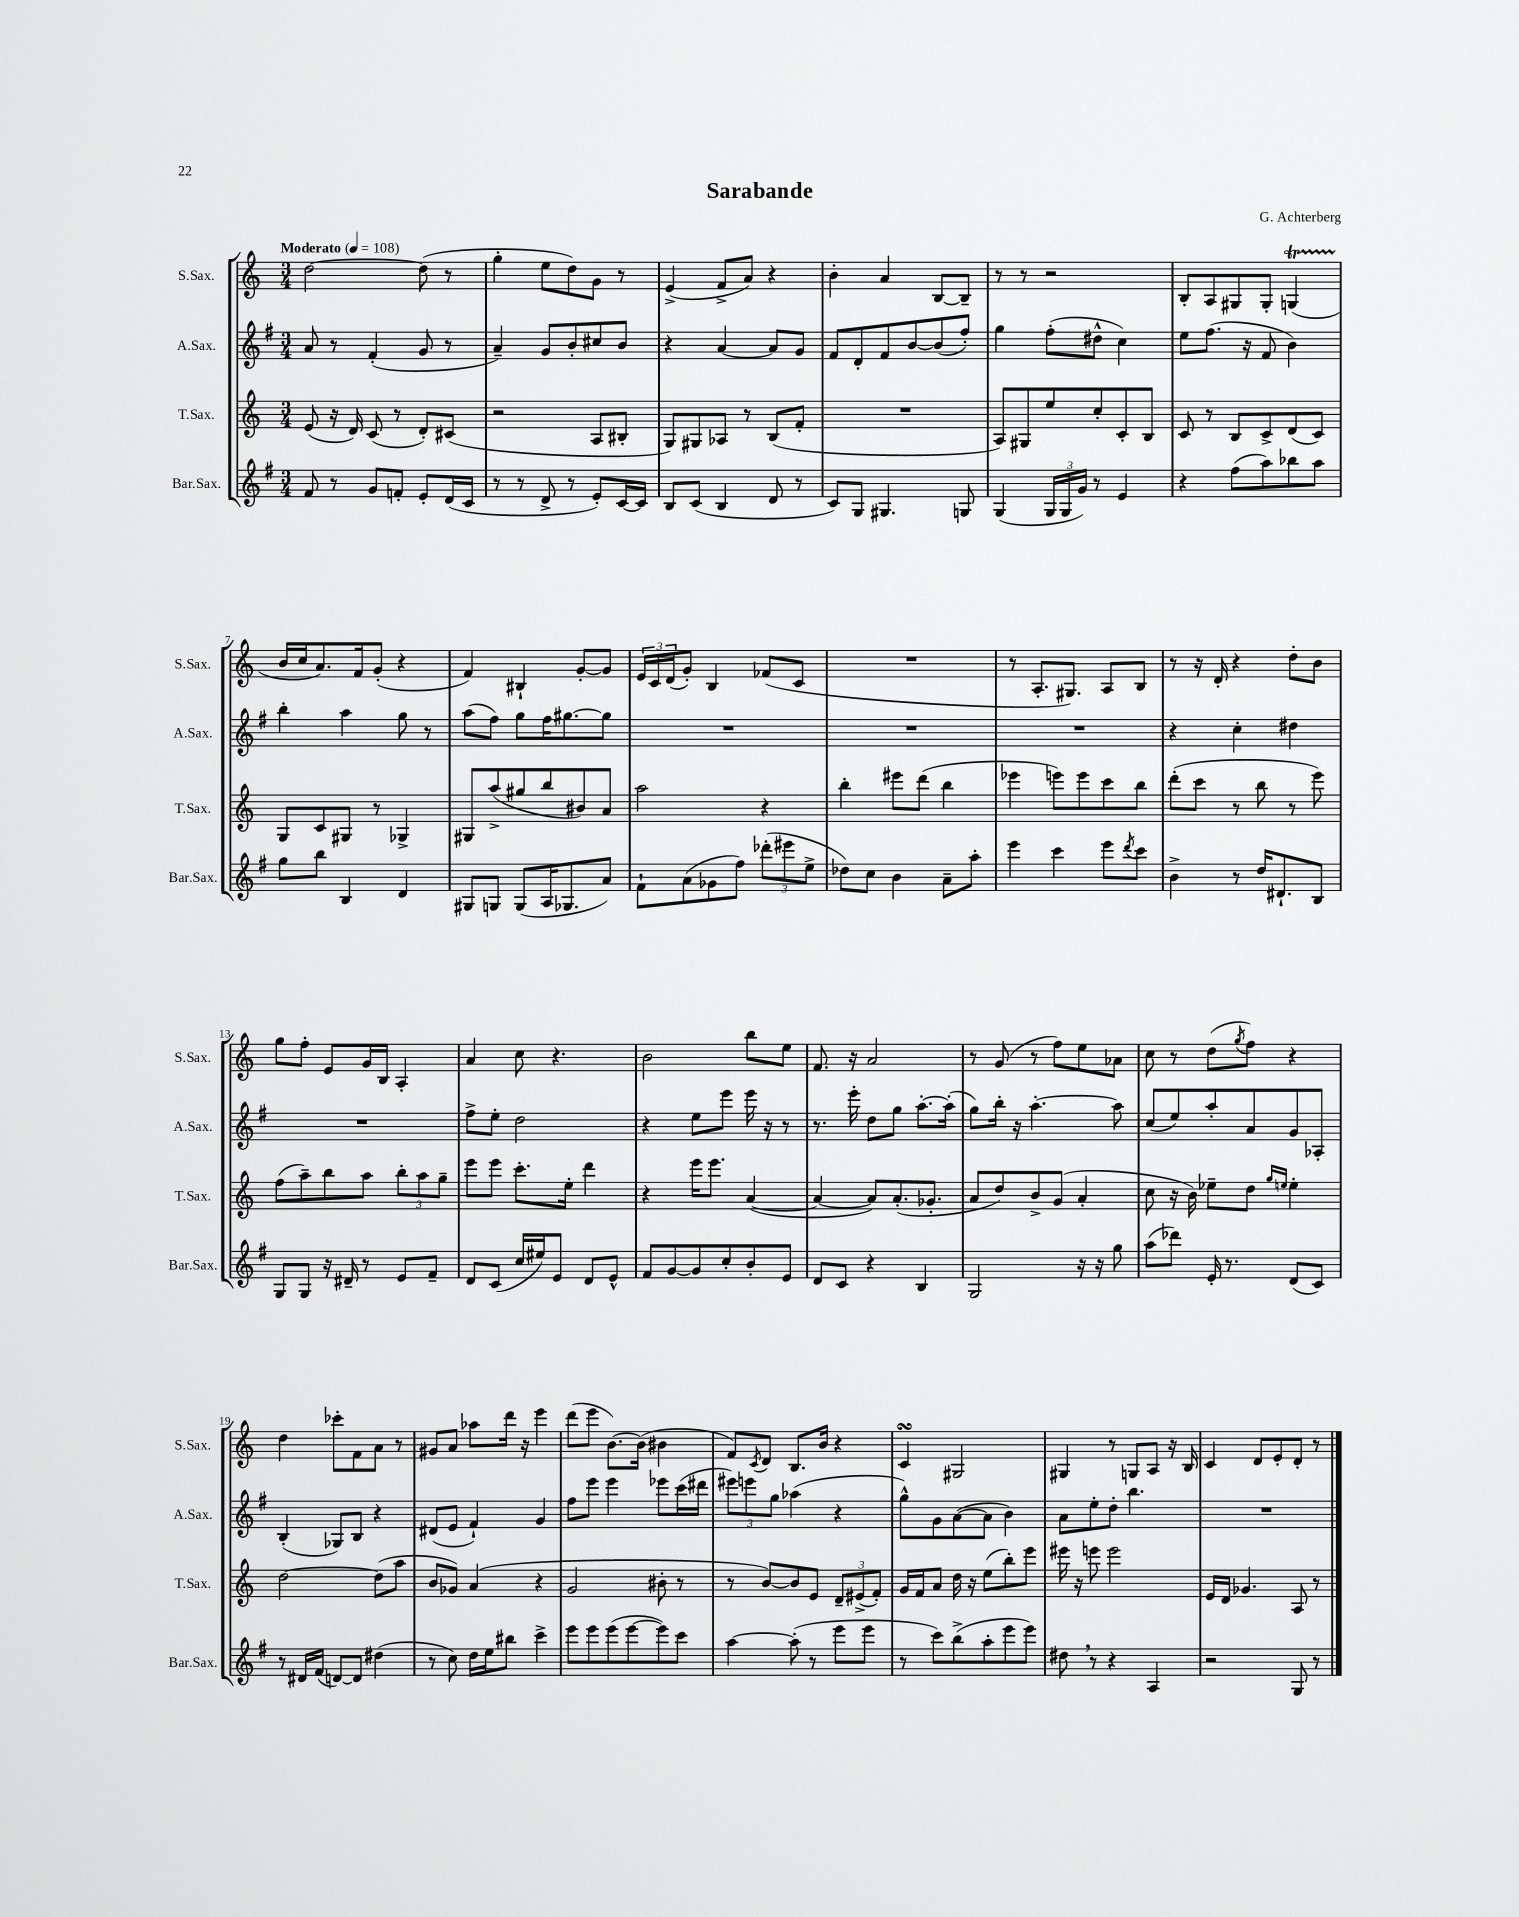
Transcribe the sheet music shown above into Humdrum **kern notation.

**kern	**kern	**kern	**kern
*staff4	*staff3	*staff2	*staff1
*clefG2	*clefG2	*clefG2	*clefG2
*k[f#]	*k[]	*k[f#]	*k[]
*M3/4	*M3/4	*M3/4	*M3/4
*MM108	*MM108	*MM108	*MM108
8f#/	(8e/	8a/	[2dd\
8r	16r	8r	.
.	16d/)	.	.
8g/L	(8c/	(4f#'/	.
8f'/J	8r	.	.
8e'/L	8d'/L)	8g/	(8dd\]
(16d/L	(8c#/J	8r	8r
16c/JJ	.	.	.
=	=	=	=
8r	2r	4a~/)	4gg'\
8r	.	.	.
8d^/	.	8g/L	8ee\L
8r	.	8b'/	8dd\)
8e'/L)	8A/L	8cc#/	8g\J
[16c/L	8B#'/J	8b/J	8r
16c/]JJ	.	.	.
=	=	=	=
8B/L	8G/L)	4r	(4e^/
(8c/J	8G#/	.	.
4B/	8A-/J	[4a/	8f^/L
.	8r	.	8a/J)
8d/	(8B/L	8a/]L	4r
8r	8f'/J	8g/J	.
=	=	=	=
8c/L)	2.r	8f#/L	4b'\
8G/J	.	8d'/	.
4.G#/	.	8f#/	4a/
.	.	[8b/	.
.	.	(8b/]	[8B/L
8G/	.	8ff#'/J)	8B~/]J
=	=	=	=
(4G/	8A/L)	4gg\	8r
.	8G#/	.	8r
24G/LL	8ee/	(8ff#'\L	2r
24G/	.	.	.
24g/JJ)	.	.	.
8r	8cc'/	8dd#^^\J	.
4e/	8c'/	4cc\)	.
.	8B/J	.	.
=	=	=	=
4r	8c/	8ee\L	8B'/L
.	8r	(8.ff#\J	8A/
(8ff#\L	8B/L	.	8G#/
.	.	16r	.
8aa\)	8c^/	8f#/	8G#'/J
8bb-\	(8d/	4b\)	(4G/
8aa\J	8c/J)	.	.
=	=	=	=
8gg\L	8G/L	4bb'\	16b/LL
.	.	.	16cc/J
8bb\J	8c/	.	8.a/)
4B/	8G#/J	4aa\	.
.	.	.	16f/k
.	8r	.	(8g'/J
4d/	4G-^/	8gg\	4r
.	.	8r	.
=	=	=	=
8G#/L	8G#/L	(8aa\L	4f/)
8G/J	(8aa^/	8ff#\J)	.
(8G/L	8gg#/	8gg\L	4B#`/
16A/K	8bb/	16ff#\K	.
8.G-/	.	[8.gg#\	.
.	8b#/)	.	[8g'/L
8a/J)	8a/J	8gg#\]J	8g/]J
=	=	=	=
8f#`\L	2aa\	2.r	24e/LL
.	.	.	24c/
.	.	.	(24d/J
(8a\	.	.	8g'/J)
8g-\	.	.	4B/
8ff#\J)	.	.	.
(12ddd-'\L	4r	.	(8f-/L
12eee#\	.	.	.
.	.	.	8c/J
12ee^\J	.	.	.
=	=	=	=
8dd-\L)	4bb'\	2.r	2.r
8cc\J	.	.	.
4b\	8eee#\L	.	.
.	(8ddd\J	.	.
8a~\L	4bb\	.	.
8aa'\J	.	.	.
=	=	=	=
4eee\	4eee-\	2.r	8r
.	.	.	8.A'/L
4ccc\	8eee\L)	.	.
.	.	.	8.G#/J)
.	8eee\	.	.
8eee\L	8ccc\	.	8A/L
8qddd/	.	.	.
8ccc\J	8bb\J	.	8B/J
=	=	=	=
4b^\	(8ddd'\L	4r	8r
.	8ccc\J	.	16r
.	.	.	16d'/
8r	8r	4cc'\	4r
16dd/LK	8bb\	.	.
8.d#`/	.	.	.
.	8r	4dd#\	8dd'\L
8B/J	8eee\)	.	8b\J
=	=	=	=
8G/L	(8ff\L	2.r	8gg\L
8G/J	8aa~\)	.	8ff'\J
16r	8bb\	.	8e/L
16d#~/	.	.	.
8r	8aa\J	.	16g/L
.	.	.	16B/JJ
8e/L	12bb'\L	.	4A'/
.	12aa\	.	.
8f#~/J	.	.	.
.	12gg~\J	.	.
=	=	=	=
8d/L	8eee\L	8ff#^\L	4a/
(8c/J	8eee\J	8ee'\J	.
16cc/LL	8.ccc'\L	2dd\	8cc\
16ee#/J)	.	.	.
8e/J	.	.	4.r
.	16ee'\Jk	.	.
8d/L	4ddd\	.	.
8e^^/J	.	.	.
=	=	=	=
8f#/L	4r	4r	2b\
[8g/	.	.	.
8g/]	16eee\LK	8ee\L	.
.	8.eee\J	.	.
8cc'/	.	8eee\J	.
8b'/	([4a/	16eee\	8bb\L
.	.	16r	.
8e/J	.	8r	8ee\J
=	=	=	=
8d/L	4a/_	8.r	8.f/
8c/J	.	.	.
.	.	16eee'\	16r
4r	8a/]L)	8dd\L	2a/
.	(8.a'/	8gg\J	.
4B/	.	[8.aa'\L	.
.	8.g-'/J	.	.
.	.	(16aa'\]Jk	.
=	=	=	=
2G/	8a/L	8gg\L)	8r
.	8dd/)	16bb'\Jk	(8g/
.	.	16r	.
.	8b^/	[4.aa'\	8r
.	(8g/J	.	8ff\L)
16r	4a'/	.	8ee\
16r	.	.	.
8gg\	.	8aa\]	8a-\J
=	=	=	=
(8aa\L	8cc\	(8cc/L	8cc\
8ddd-\J)	16r	8ee/)	8r
.	16b\)	.	.
16e'/	8ee-~\L	8aa'/	(8dd\L
8.r	.	.	.
.	.	.	8qgg/
.	8dd\J	8a/	8ff\J)
.	16qqgg/LL	.	.
.	16qqee/JJ	.	.
(8d/L	4ee'\	8g/	4r
8c/J)	.	8A-'/J	.
=	=	=	=
8r	[2dd\	(4B'/	4dd\
16d#/LL	.	.	.
(16f#/JJ	.	.	.
[8d/L)	.	8G-/L)	8ccc-'\L
8d/]J	.	8B/J	8f\
(4dd#\	(8dd\]L	4r	8a\J
.	8aa\J	.	8r
=	=	=	=
8r	8b/L	(8d#/L	8g#/L
8cc\)	8g-/J)	8e/J	8a/J
16dd\LL	(4a/	4f#`/)	8aa-\L
16ee\J	.	.	.
8bb#\J	.	.	16ddd\Jk
.	.	.	16r
4ccc^\	4r	4g/	4eee\
=	=	=	=
8eee\L	2g/	8ff#\L	(8ddd\L
8eee\	.	8eee\J	8eee\J
(8eee\	.	4eee\	[8.b\L)
[8eee\	.	.	.
.	.	.	(16b\]Jk
8eee\])	8b#'\	8eee-\L	4b#\
8ccc\J	8r	(16ccc\L	.
.	.	16ddd#\JJ	.
=	=	=	=
[4aa\	8r	12eee#\L)	8f/L)
.	.	12eee\	.
.	.	.	8qc/
.	[8b/L)	.	8d/J
.	.	12gg\J	.
(8aa'\]	8b/]	(4aa-\	8.B/L
8r	8e/J	.	.
.	.	.	16b/Jk
8eee\L	12d~/L	4r	4r
.	(12e#^/	.	.
8eee\J	.	.	.
.	12f'/J)	.	.
=	=	=	=
8r	16g/LL	8gg^^\L)	4c/
.	16f/J	.	.
8ccc\L)	8a/J	8g\	.
(8bb^\	16dd\	([8a\	2G#/
.	16r	.	.
8aa'\	(8ee\L	8a\]J	.
8eee\	8bb'\)	4b\)	.
8eee\J)	8eee\J	.	.
=	=	=	=
8dd#\	16eee#\	8a\L	4G#/
.	16r	.	.
8r	8eee\	8ee'\	.
4r	2eee\	8dd'\J	8r
.	.	4.bb\	8G/L
4A/	.	.	8A/J
.	.	.	16r
.	.	.	16B/
=	=	=	=
2r	16e/LL	2.r	4c/
.	16d/JJ	.	.
.	4.g-/	.	.
.	.	.	8d/L
.	.	.	8e'/
8G/	8A/	.	8d'/J
8r	8r	.	8r
==	==	==	==
*-	*-	*-	*-
